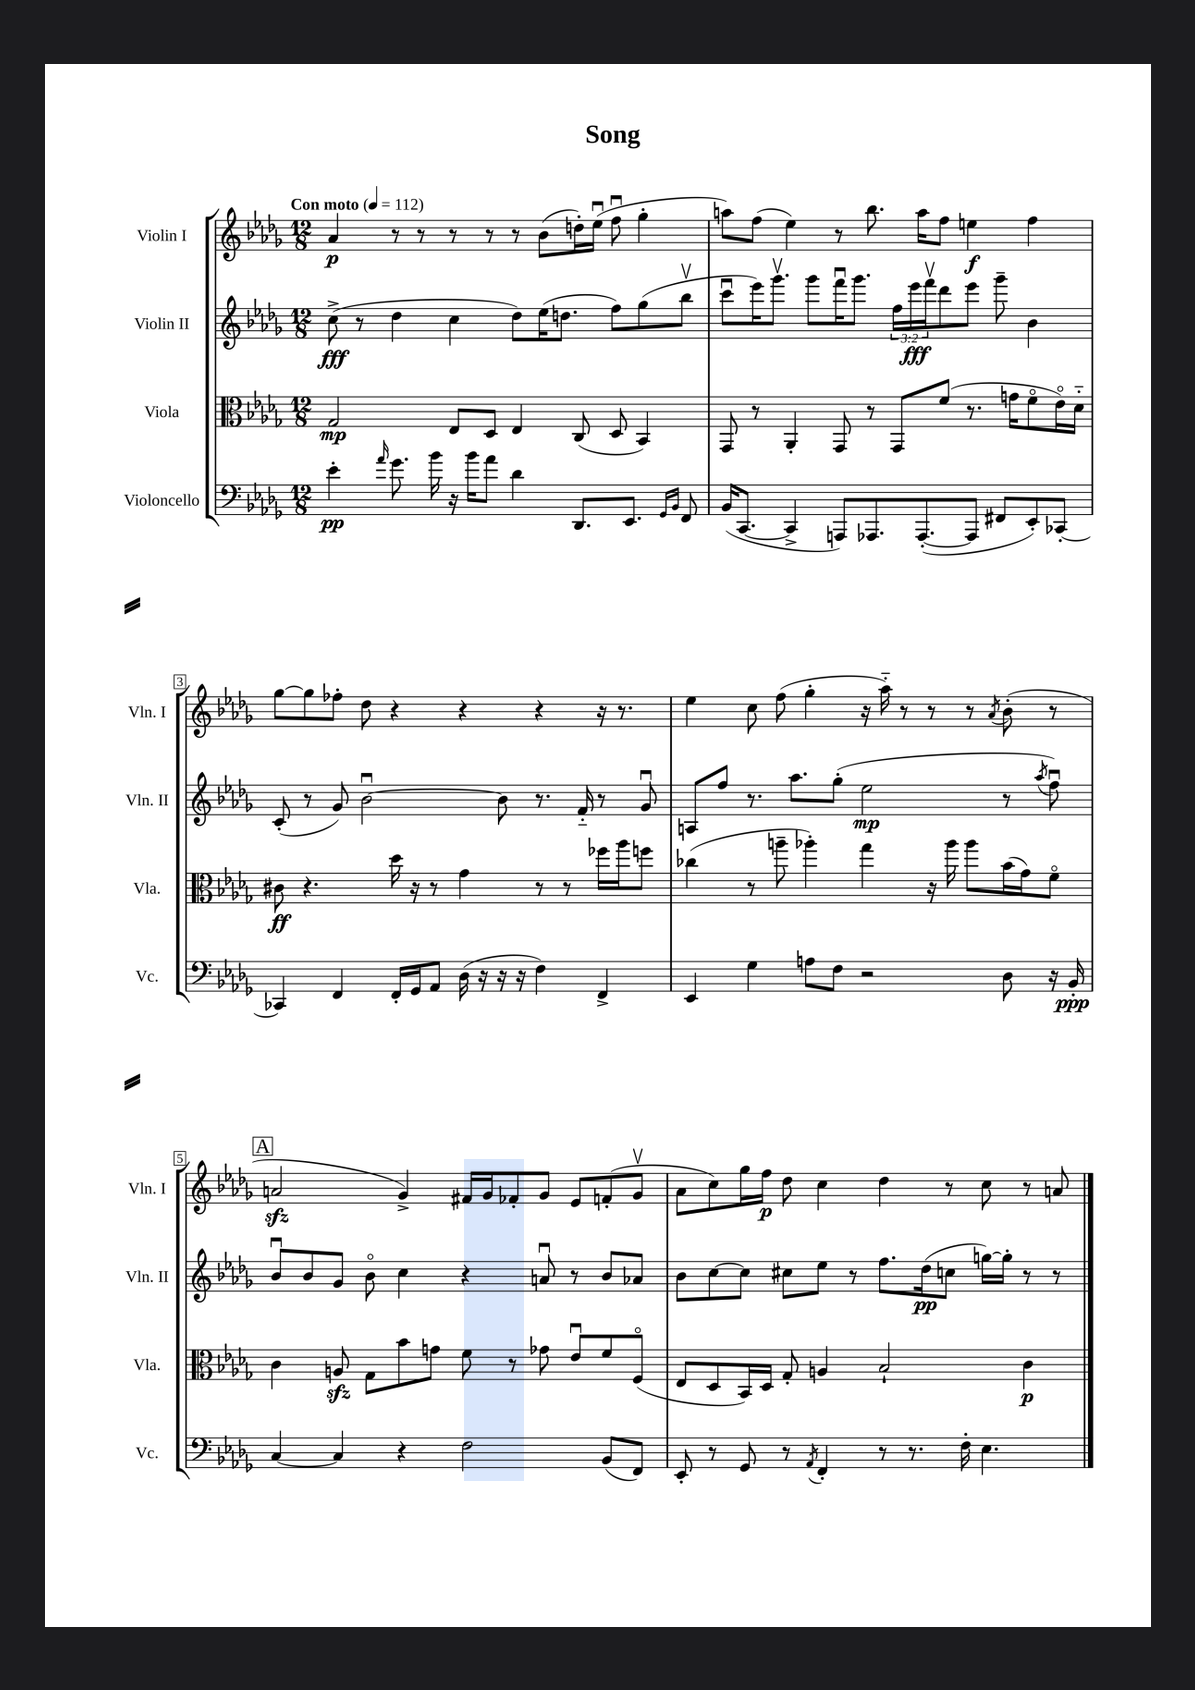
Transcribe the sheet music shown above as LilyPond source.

\header { title = "Song" }
<<
\new StaffGroup <<
\new Staff = "s0" \with { instrumentName = "Violin I" shortInstrumentName = "Vln. I" } {
    \clef treble \key des \major \numericTimeSignature \time 12/8 \tempo "Con moto" 4 = 112
    aes'4\p r8 r8 r8 r8 r8 bes'8( d''16-.) ees''16\downbow( f''8\downbow ges''4-. |
    a''8) f''8( ees''4) r8 bes''8. a''16 f''8 e''4\f f''4 |
    ges''8~ ges''8 fes''8-. des''8 r4 r4 r4 r16 r8. |
    ees''4 c''8 f''8( ges''4-. r16 aes''16-_) r8 r8 r8 \acciaccatura { aes'8 } bes'8-.( r8 |
    \mark \markup { \box "A" } a'2\sfz ges'4->) fis'16 ges'16 fes'8-. ges'8 ees'8 f'8-.( ges'8\upbow |
    aes'8 c''8) ges''16 f''16\p des''8 c''4 des''4 r8 c''8 r8 a'8 \bar "|." |
}
\new Staff = "s1" \with { instrumentName = "Violin II" shortInstrumentName = "Vln. II" } {
    \clef treble \key des \major \numericTimeSignature \time 12/8 \override Staff.TupletNumber.text = #tuplet-number::calc-fraction-text
    c''8->\fff( r8 des''4 c''4 des''8) ees''16( d''8. f''8) ges''8( bes''8\upbow |
    c'''8\downbow ees'''16) ges'''8.\upbow ges'''8 f'''16\downbow ges'''8. \tuplet 3/2 { f''16 ees'''16\fff f'''16\upbow } des'''8 ees'''8 ges'''8-- bes'4 |
    c'8-.( r8 ges'8) bes'2~\downbow bes'8 r8. f'16-_ r8 ges'8\downbow |
    a8 f''8 r8. aes''8. ges''8-.( ees''2\mp r8 \acciaccatura { aes''8 } f''8\downbow) |
    \mark \markup { \box "A" } bes'8\downbow bes'8 ges'8 bes'8\flageolet c''4 r4 a'8\downbow r8 bes'8 aes'8 |
    bes'8 c''8~ c''8 cis''8 ees''8 r8 f''8. des''16\pp( c''8 g''16~) g''16-. r8 r8 \bar "|." |
}
\new Staff = "s2" \with { instrumentName = "Viola" shortInstrumentName = "Vla." } {
    \clef alto \key des \major \numericTimeSignature \time 12/8
    ges2\mp ees8 des8 ees4 c8( des8 bes,4) |
    ges,8 r8 aes,4-. ges,8 r8 ges,8 f'8( r8. g'16 f'8\flageolet ees'16\flageolet) des'16-_ |
    cis'8\ff r4. des''16 r16 r8 ges'4 r8 r8 fes''16 aes''16 f''8 |
    ces''4( r8 a''8-- aes''4-.) ges''4 r16 aes''16 aes''8 bes'16( ges'16) f'8\flageolet |
    \mark \markup { \box "A" } c'4 a8\sfz ges8 bes'8 g'8 f'8 r8 ges'8 ees'8\downbow f'8 f8\flageolet( |
    ees8 des8 bes,16) des16 ges8-. a4 bes2-! c'4\p \bar "|." |
}
\new Staff = "s3" \with { instrumentName = "Violoncello" shortInstrumentName = "Vc." } {
    \clef bass \key des \major \numericTimeSignature \time 12/8
    ees'4-.\pp \grace { aes'16 } ges'8. bes'16 r16 bes'16 aes'8 des'4 des,8. ees,8. \grace { ges,16 bes,16 } f,8 |
    bes,16( c,8.~ c,4-> a,,8) aes,,8. aes,,8.~-.( aes,,8 fis,8 ees,8-.) ces,8~-. |
    ces,4 f,4 f,16-. ges,16 aes,8 des16( r16 r16 r16 f4) f,4-> |
    ees,4 ges4 a8 f8 r2 des8 r16 bes,16-.\ppp |
    \mark \markup { \box "A" } c4~ c4 r4 f2 bes,8( f,8) |
    ees,8-. r8 ges,8 r8 \acciaccatura { aes,8 } f,4-. r8 r8. f16-. ees4. \bar "|." |
}
>>
>>
\layout { \context { \Score \override BarNumber.stencil = #(make-stencil-boxer 0.1 0.3 ly:text-interface::print) } }
